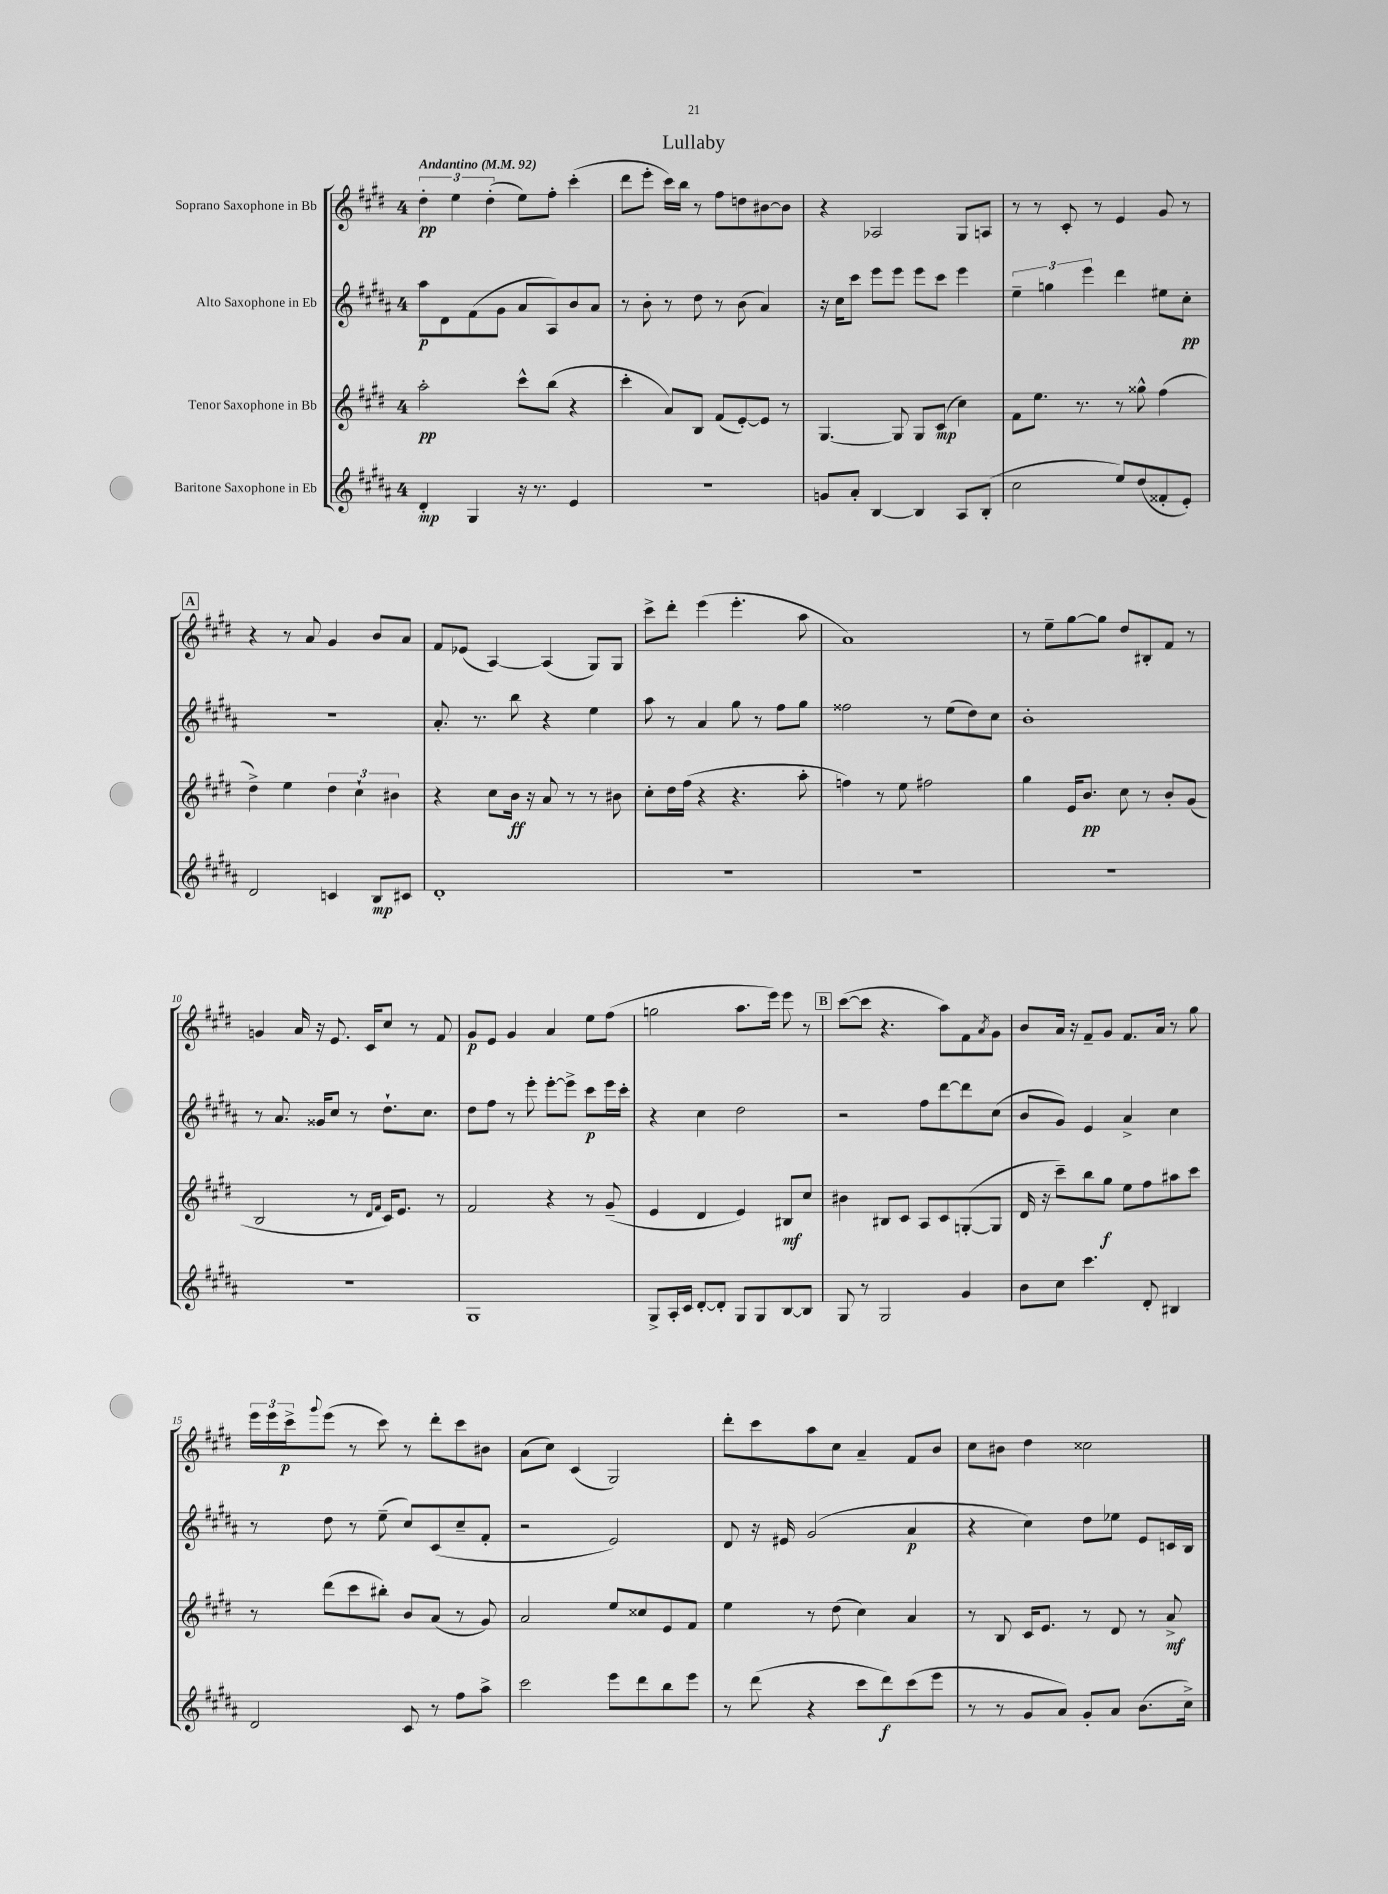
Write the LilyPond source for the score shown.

\header { title = "Lullaby" }
<<
\new StaffGroup <<
\new Staff = "s0" \with { instrumentName = "Soprano Saxophone in Bb" } {
    \clef treble \key e \major \once \override Staff.TimeSignature.style = #'single-digit \time 4/4 \tempo "Andantino" 4 = 92
    \tuplet 3/2 { dis''4-.\pp e''4 dis''4-.( } e''8) fis''8-. cis'''4-.( |
    dis'''8 e'''8-. cis'''16) b''16 r8 fis''8 d''8 bis'8~ bis'8 |
    r4 aes2 gis8 a8 |
    r8 r8 cis'8-. r8 e'4 gis'8 r8 |
    \mark \markup { \box "A" } r4 r8 a'8 gis'4 b'8 a'8 |
    fis'8 ees'8( a4~) a4( gis8) gis8 |
    cis'''8-> dis'''8-. e'''4( e'''4.-. a''8 |
    a'1) |
    r8 e''8-- gis''8~ gis''8 dis''8 bis8-. fis'8 r8 |
    g'4 a'16 r16 e'8. cis'16 cis''8 r8 fis'8 |
    gis'8\p e'8 gis'4 a'4 e''8 fis''8( |
    g''2 a''8. e'''16) e'''8 r8 |
    \mark \markup { \box "B" } cis'''8~( cis'''8 r4. a''8) fis'8 \acciaccatura { a'8 } gis'8 |
    b'8 a'16 r16 fis'8-- gis'8 fis'8. a'16 r8 gis''8 |
    \tuplet 3/2 { e'''16 e'''16 cis'''16->\p } \appoggiatura { gis'''8 } e'''8( r8 cis'''8) r8 dis'''8-. cis'''8 bis'8 |
    a'8( cis''8) cis'4( gis2) |
    dis'''8-. cis'''8 a''8 cis''8 a'4-- fis'8 b'8 |
    cis''8 bis'8 dis''4 cisis''2 \bar "|." |
}
\new Staff = "s1" \with { instrumentName = "Alto Saxophone in Eb" } {
    \clef treble \key b \major \once \override Staff.TimeSignature.style = #'single-digit \time 4/4
    ais''8\p dis'8 fis'8( gis'8 ais'8 ais8) b'8 ais'8 |
    r8 b'8-. r8 dis''8 r8 b'8( ais'4) |
    r16 cis''16 cis'''8 e'''8 e'''8 e'''8 cis'''8 e'''4 |
    \tuplet 3/2 { e''4-- g''4 e'''4 } dis'''4 eis''8 cis''8-.\pp |
    \mark \markup { \box "A" } R1 |
    ais'8.-. r8. b''8 r4 e''4 |
    ais''8 r8 ais'4 gis''8 r8 fis''8 gis''8 |
    fisis''2 r8 e''8( dis''8) cis''8 |
    b'1-. |
    r8 ais'8. gisis'16 cis''8 r8 dis''8.-! cis''8. |
    dis''8 fis''8 r8 e'''8-. e'''8~-. e'''8-> cis'''8\p e'''16 cis'''16-. |
    r4 cis''4 dis''2 |
    \mark \markup { \box "B" } r2 fis''8 dis'''8~ dis'''8 cis''8( |
    b'8 gis'8) e'4 ais'4-> cis''4 |
    r8 dis''8 r8 e''8--( cis''8) cis'8( cis''8-- fis'8-. |
    r2 e'2) |
    dis'8 r16 eis'16 gis'2( ais'4\p |
    r4 cis''4) dis''8 ees''8 e'8 c'16 b16 \bar "|." |
}
\new Staff = "s2" \with { instrumentName = "Tenor Saxophone in Bb" } {
    \clef treble \key e \major \once \override Staff.TimeSignature.style = #'single-digit \time 4/4
    a''2-.\pp cis'''8-^ b''8( r4 |
    cis'''4-. a'8) b8 fis'8( e'8~-.) e'8 r8 |
    gis4.~ gis8 gis8 cis'8\mp( cis''4) |
    fis'8 e''8. r8. r8 gisis''8-^ fis''4( |
    \mark \markup { \box "A" } dis''4->) e''4 \tuplet 3/2 { dis''4 cis''4-! bis'4 } |
    r4 cis''8 b'16\ff r16 a'8 r8 r8 bis'8 |
    cis''8-. dis''16 fis''16( r4 r4. a''8-. |
    f''4) r8 e''8 fis''2 |
    gis''4 e'16 b'8.\pp cis''8 r8 b'8-. gis'8( |
    b2 r8 \grace { dis'16 fis'16 } cis'16) e'8. r8 |
    fis'2 r4 r8 gis'8--( |
    e'4 dis'4 e'4) bis8\mf cis''8 |
    \mark \markup { \box "B" } bis'4 bis8 cis'8 a8 cis'8 g8~-.( g8 |
    dis'16 r16 cis'''8--) b''8 gis''8\f e''8 fis''8 ais''8 cis'''8 |
    r8 dis'''8( cis'''8 bis''8-.) b'8 a'8( r8 gis'8) |
    a'2 e''8 cisis''8 e'8 fis'8 |
    e''4 r8 dis''8( cis''4) a'4 |
    r8 b8 cis'16 e'8. r8 dis'8 r8 a'8->\mf \bar "|." |
}
\new Staff = "s3" \with { instrumentName = "Baritone Saxophone in Eb" } {
    \clef treble \key b \major \once \override Staff.TimeSignature.style = #'single-digit \time 4/4
    dis'4-.\mp gis4 r16 r8. e'4 |
    R1 |
    g'8 ais'8-. b4~ b4 ais8 b8-.( |
    cis''2 e''8) dis''8( fisis'8-. e'8-.) |
    \mark \markup { \box "A" } dis'2 c'4 b8\mp cis'8 |
    dis'1-. |
    R1 |
    R1 |
    R1 |
    R1 |
    gis1 |
    gis8-> ais16-. cis'16 dis'8~-. dis'8-. gis8 gis8 b8~ b8 |
    \mark \markup { \box "B" } gis8 r8 gis2 gis'4 |
    b'8 cis''8 cis'''4. dis'8-. bis4 |
    dis'2 cis'8 r8 fis''8 ais''8-> |
    cis'''2 e'''8 dis'''8 b''8 e'''8 |
    r8 dis'''8( r4 cis'''8 dis'''8\f) cis'''8( e'''8 |
    r8 r8 gis'8 ais'8) gis'8-. ais'8 b'8.( cis''16->) \bar "|." |
}
>>
>>
